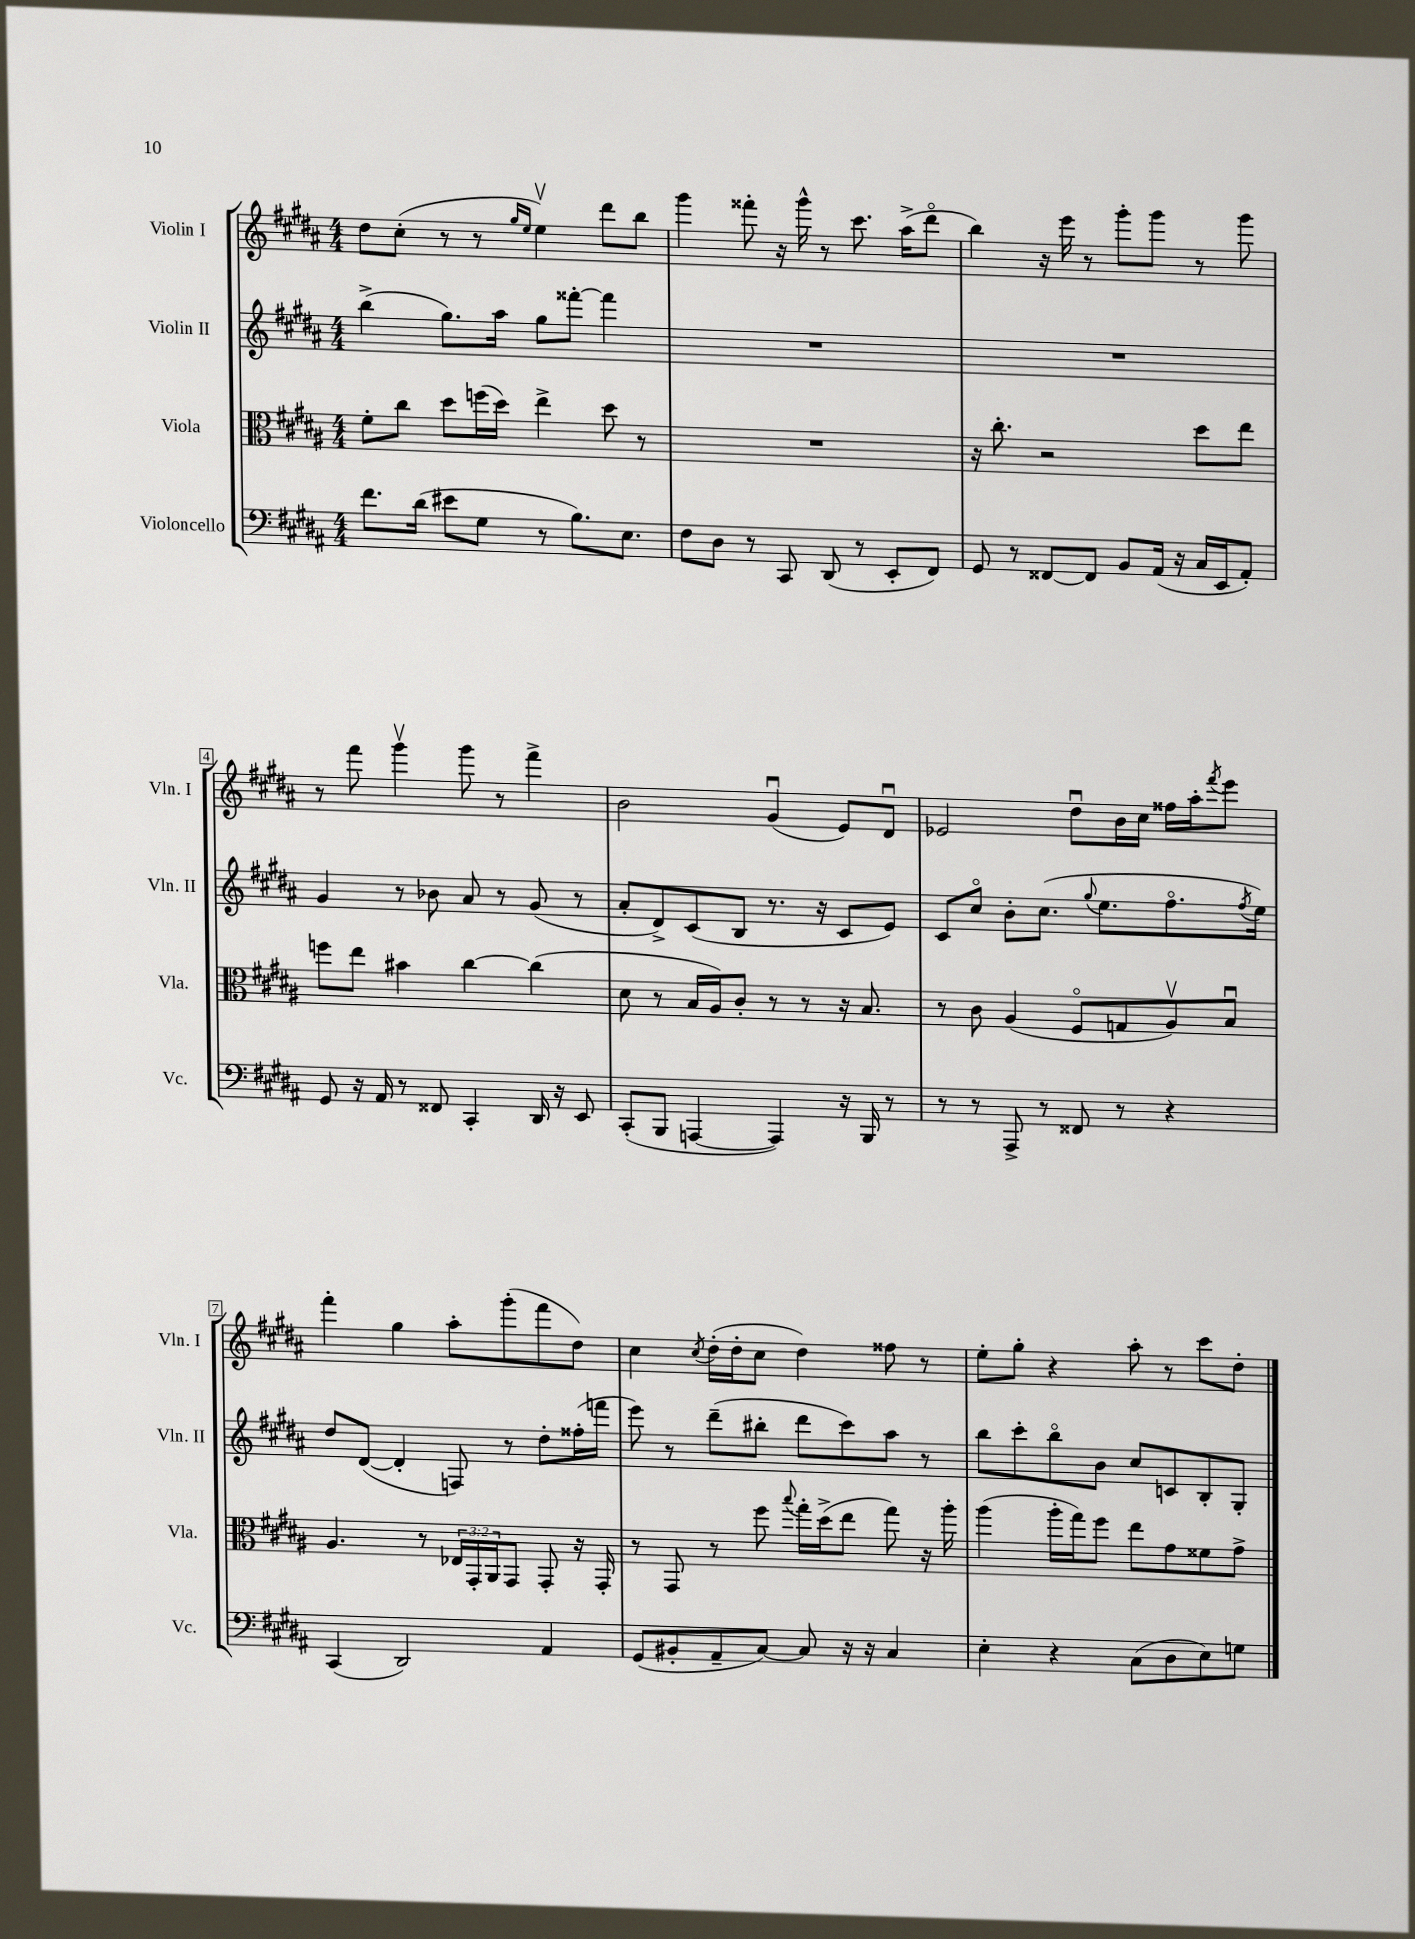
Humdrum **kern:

**kern	**kern	**kern	**kern
*part4	*part3	*part2	*part1
*staff4	*staff3	*staff2	*staff1
*I"Violoncello	*I"Viola	*I"Violin II	*I"Violin I
*I'Vc.	*I'Vla.	*I'Vln. II	*I'Vln. I
*clefF4	*clefC3	*clefG2	*clefG2
*k[f#c#g#d#a#]	*k[f#c#g#d#a#]	*k[f#c#g#d#a#]	*k[f#c#g#d#a#]
*M4/4	*M4/4	*M4/4	*M4/4
=1	=1	=1	=1
8.f#\L	8f#'\L	(4bb^\	8dd#\L
.	8cc#\J	.	(8cc#'\J
(16d#\Jk	.	.	.
8e#X\L	8dd#\L	8.gg#\L)	8r
8G#\J	(16ffn\L	.	8r
.	16dd#\JJ)	16aa#\Jk	.
.	.	.	16qqgg#/LL
.	.	.	16qqee/JJ
8r	4ee^\	8gg#\L	4eev\)
8.B\L)	.	[8fff##X'\J	.
.	8dd#\	4fff##\]	8ddd#\L
8.E\J	.	.	.
.	8r	.	8bb\J
=2	=2	=2	=2
8F#\L	1r	1r	4ggg#\
8D#\J	.	.	.
8r	.	.	8fff##X'\
8CC#/	.	.	16r
.	.	.	16ggg#^^\
(8DD#/	.	.	8r
8r	.	.	8.ccc#\
8EE'/L	.	.	.
.	.	.	(16aa#^\KL
8FF#/J)	.	.	8ddd#\J
=3	=3	=3	=3
8GG#/	16r	1r	4bb\)
.	8.cc#'\	.	.
8r	.	.	.
[8FF##X/L	2r	.	16r
.	.	.	16eee\
8FF##/J]	.	.	8r
8BB/L	.	.	8ggg#'\L
(16AA#/Jk	.	.	8ggg#\J
16r	.	.	.
16C#/LL	8dd#\L	.	8r
16EE/J	.	.	.
8AA#'/J)	8ee\J	.	8ggg#\
!!LO:LB:g=z
=4	=4	=4	=4
8GG#/	8ffn\L	4g#/	8r
16r	8ee\J	.	8fff#\
16AA#/	.	.	.
8r	4b#X\	8r	4ggg#v\
8FF##X/	.	8b-X\	.
4CC#'/	[4cc#\	8a#/	8ggg#\
.	.	8r	8r
16DD#/	(4cc#\]	(8g#/	4fff#^\
16r	.	.	.
8EE/	.	8r	.
=5	=5	=5	=5
(8CC#'/L	8d#\	8a#'/L	2b\
8BBB/J	8r	8d#^/)	.
[4AAAn/	16B/LL	(8c#/	.
.	16A#/J)	.	.
.	8c#'/J	8B/J	.
4AAA/])	8r	8.r	(4g#u/
.	8r	.	.
.	.	16r	.
16r	16r	8c#/L	8e/L)
16BBB/	8.B/	.	.
8r	.	8e/J)	8d#u/J
=6	=6	=6	=6
8r	8r	8c#/L	2e-X/
8r	8c#\	8cc#/J	.
8AAA#^/	(4A#/	8b'\L	.
8r	.	(8.cc#\J	.
8FF##X/	8F#/L	.	8dd#u\L
.	.	8qqgg#/	.
.	.	8.ee\L	.
8r	8Gn/	.	16b\L
.	.	.	16cc#\JJ
4r	8A#v/)	8.ff#\	16ff##X\LL
.	.	.	16aa#'\J
.	.	.	8qfff#/
.	8Bu/J	.	8eee\J
.	.	8qff#/	.
.	.	16ee\Jk)	.
!!LO:LB:g=z
=7	=7	=7	=7
(4CC#/	4.A#/	8dd#/L	4fff#'\
.	.	([8d#/J	.
2DD#/)	.	4d#'/]	4gg#\
.	8r	.	.
.	24E-X/LL	8Fn/)	8aa#'\L
.	24GG#'/	.	.
.	24AA#/J	.	.
.	8GG#/J	8r	(8ggg#'\
4AA#/	8GG#'/	8dd#'\L	8fff#\
.	16r	(16ff##X'\L	8dd#\J)
.	16GG#'/	16fffn\JJ	.
=8	=8	=8	=8
(8GG#/L	8r	8eee\)	4cc#\
8BB#X'/	8GG#/	8r	.
.	.	.	8qcc#/
8AA#~/	8r	(8ddd#~\L	(16dd#'\LL
.	.	.	16dd#'\J
[8C#/J)	8ff#\	8bb#X'\J	8cc#\J
.	8qqbb/	.	.
8C#/]	16gg#'\LL	8ddd#\L	4dd#\)
.	(16dd#^\J	.	.
16r	8ee\J	8ccc#\)	.
16r	.	.	.
4C#/	8gg#\)	8aa#\J	8ff##X\
.	16r	8r	8r
.	16aa#'\	.	.
=9	=9	=9	=9
4E'\	(4aa#\	8bb\L	8ee'\L
.	.	8ccc#'\	8gg#'\J
4r	16aa#'\LL	8bb\	4r
.	16gg#\J)	.	.
.	8ff#\J	8b\J	.
(8C#\L	8ee\L	8cc#/L	8aa#'\
8D#\	8g#\	8cn/	8r
8E\)	8f##X\	8B'/	8ccc#\L
8Gn\J	8g#^\J	8G#'/J	8dd#'\J
==	==	==	==
*-	*-	*-	*-
